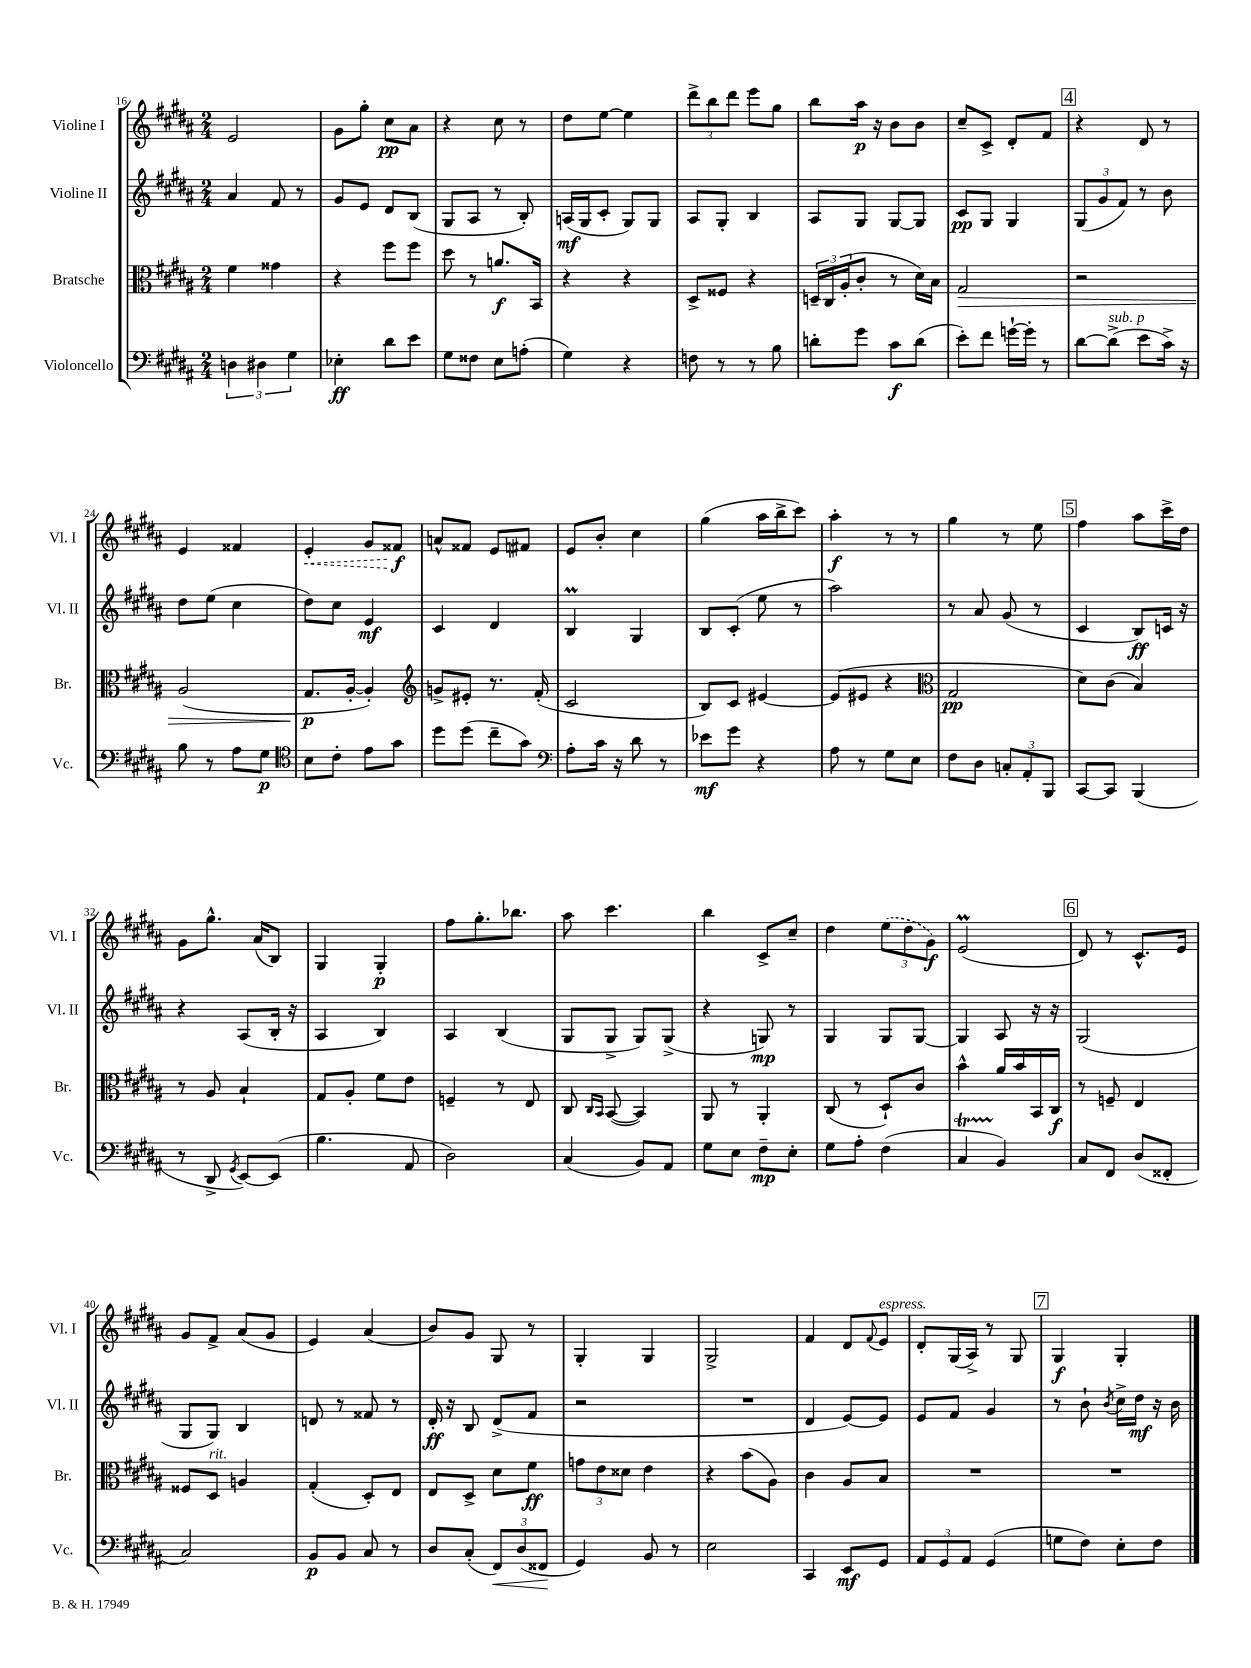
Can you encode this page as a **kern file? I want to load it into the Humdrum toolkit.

**kern	**kern	**kern	**kern
*staff4	*staff3	*staff2	*staff1
*clefF4	*clefC3	*clefG2	*clefG2
*k[f#c#g#d#a#]	*k[f#c#g#d#a#]	*k[f#c#g#d#a#]	*k[f#c#g#d#a#]
*M2/4	*M2/4	*M2/4	*M2/4
6D	4f#	4a#	2e
6D#	.	.	.
.	4g##	8f#	.
6G#	.	.	.
.	.	8r	.
=	=	=	=
4E-'	4r	8g#	8g#
.	.	8e	8gg#'
8d#	8ff#	8d#	8cc#
8e	8ff#	(8B	8a#
=	=	=	=
8G#	8dd#	8G#	4r
8F##	8r	8A#	.
8E	8.a	8r	8cc#
(8A'	.	8B')	8r
.	16BB	.	.
=	=	=	=
4G#)	4r	(16A	8dd#
.	.	16G#	.
.	.	8c#'	[8ee
4r	4r	8G#)	4ee]
.	.	8G#	.
=	=	=	=
8F	8D#^	8A#	12ddd#^
.	.	.	12bb
8r	8F##	8G#'	.
.	.	.	12ddd#
8r	4r	4B	8eee
8B	.	.	8gg#
=	=	=	=
8d'	24D~	8A#	8bb
.	24C#	.	.
.	(24A#'	.	.
8g#	8c#'	8G#	16aa#
.	.	.	16r
8c#	8r	[8G#	8b
(8d	16d#)	8G#]	8b
.	16B	.	.
=	=	=	=
8e')	2G#	8c#	8cc#~
8f#	.	8G#	8c#^
[16g`	.	4G#	8d#'
16g']	.	.	.
8r	.	.	8f#
=	=	=	=
[8d#	2r	(12G#	4r
.	.	12g#	.
(8d#^]	.	.	.
.	.	12f#)	.
8e	.	8r	8d#
16c#^)	.	8b	8r
16r	.	.	.
=	=	=	=
8B	(2A#	8dd#	4e
8r	.	(8ee	.
8A#	.	4cc#	4f##
8G#	.	.	.
=	=	=	=
*clefC4	*	*	*
8B	8.G#	8dd#)	4e'
8c#'	.	8cc#	.
.	[16A#'	.	.
8e	4A#'])	4e	8g#
8g#	.	.	8f##
=	=	=	=
*	*clefG2	*	*
8dd#	8g^	4c#	8a^^
(8dd#	8e#'	.	8f##
8cc#~	8.r	4d#	8e
8g#)	.	.	8f#
.	(16f#'	.	.
=	=	=	=
*clefF4	*	*	*
8A#'	2c#	4B	8e
16c#	.	.	8b'
16r	.	.	.
8d#	.	4G#	4cc#
8r	.	.	.
=	=	=	=
8e-	8B)	8B	(4gg#
8g#	8c#	(8c#'	.
4r	[4e#	8ee	16aa#
.	.	.	16bb^
.	.	8r	8ccc#)
=	=	=	=
8A#	(8e#]	2aa#)	4aa#'
8r	8e#	.	.
8G#	4r	.	8r
8E	.	.	8r
=	=	=	=
*	*clefC3	*	*
8F#	2G#	8r	4gg#
8D#	.	8a#	.
12C'	.	(8g#	8r
12AA#'	.	.	.
.	.	8r	8ee
12BBB	.	.	.
=	=	=	=
[8CC#	8d#)	4c#	4ff#
8CC#]	(8c#	.	.
(4BBB	4B)	8B)	8aa#
.	.	16c	16ccc#^
.	.	16r	16dd#
=	=	=	=
8r	8r	4r	8g#
8DD#^	8A#	.	8.gg#^^
8qGG#	.	.	.
[8EE)	4B`	(8A#	.
.	.	.	(16a#
(8EE]	.	16B'	8B)
.	.	16r	.
=	=	=	=
4.B	8G#	4A#	4G#
.	8A#'	.	.
.	8f#	4B)	4G#'
8AA#	8e	.	.
=	=	=	=
2D#)	4F~	4A#	8ff#
.	.	.	8.gg#'
.	8r	(4B	.
.	.	.	8.bb-
.	8E	.	.
=	=	=	=
(4C#	8C#	8G#	8aa#
.	16qqC#	.	.
.	16qqBB	.	.
.	([8BB	8G#^	4.ccc#
8BB)	4BB])	8G#)	.
8AA#	.	(8G#^	.
=	=	=	=
8G#	8AA#	4r	4bb
8E	8r	.	.
8F#~	4AA#'	8G)	8c#^
8E'	.	8r	8cc#~
=	=	=	=
8G#	(8C#	4G#	4dd#
8A#'	8r	.	.
(4F#	8D#`)	8G#	(12ee
.	.	.	12dd#
.	8c#	[8G#	.
.	.	.	12g#)
=	=	=	=
4C#	4b^^	4G#]	(2e
4BB)	16a#	8A#	.
.	16b	.	.
.	16BB	16r	.
.	16C#	16r	.
=	=	=	=
8C#	8r	(2G#	8d#)
8FF#	8F~	.	8r
(8D#	4E	.	8.c#^^
8FF##'	.	.	.
.	.	.	16e
=	=	=	=
2C#)	8F##	8G#	8g#
.	8D#	8G#)	8f#^
.	4A	4B	(8a#
.	.	.	8g#
=	=	=	=
8BB	(4G#'	8d	4e)
8BB	.	8r	.
8C#	8D#')	8f##	(4a#
8r	8E	8r	.
=	=	=	=
8D#	8E	16d#'	8b)
.	.	16r	.
(8C#'	8D#^	8B	8g#
12FF#)	8d#	(8d#^	8G#
(12D#	.	.	.
.	8f#	8f#	8r
12FF##	.	.	.
=	=	=	=
4GG#)	12g	2r	4G#'
.	12e	.	.
.	12d##	.	.
8BB	4e	.	4G#
8r	.	.	.
=	=	=	=
2E	4r	2r	2G#^
.	(8b	.	.
.	8A#)	.	.
=	=	=	=
4CC#	4c#	4d#	4f#
8EE	8A#	[8e)	8d#
.	.	.	8qqf#
8GG#	8B	8e]	8e
=	=	=	=
12AA#	2r	8e	8d#'
12GG#	.	.	.
.	.	8f#	(16G#
12AA#	.	.	.
.	.	.	16A#^)
(4GG#	.	4g#	8r
.	.	.	8G#
=	=	=	=
8G	2r	8r	4G#
8F#)	.	8b`	.
.	.	8qb	.
8E'	.	16cc#^	4G#'
.	.	16dd#	.
8F#	.	16r	.
.	.	16b	.
==	==	==	==
*-	*-	*-	*-
